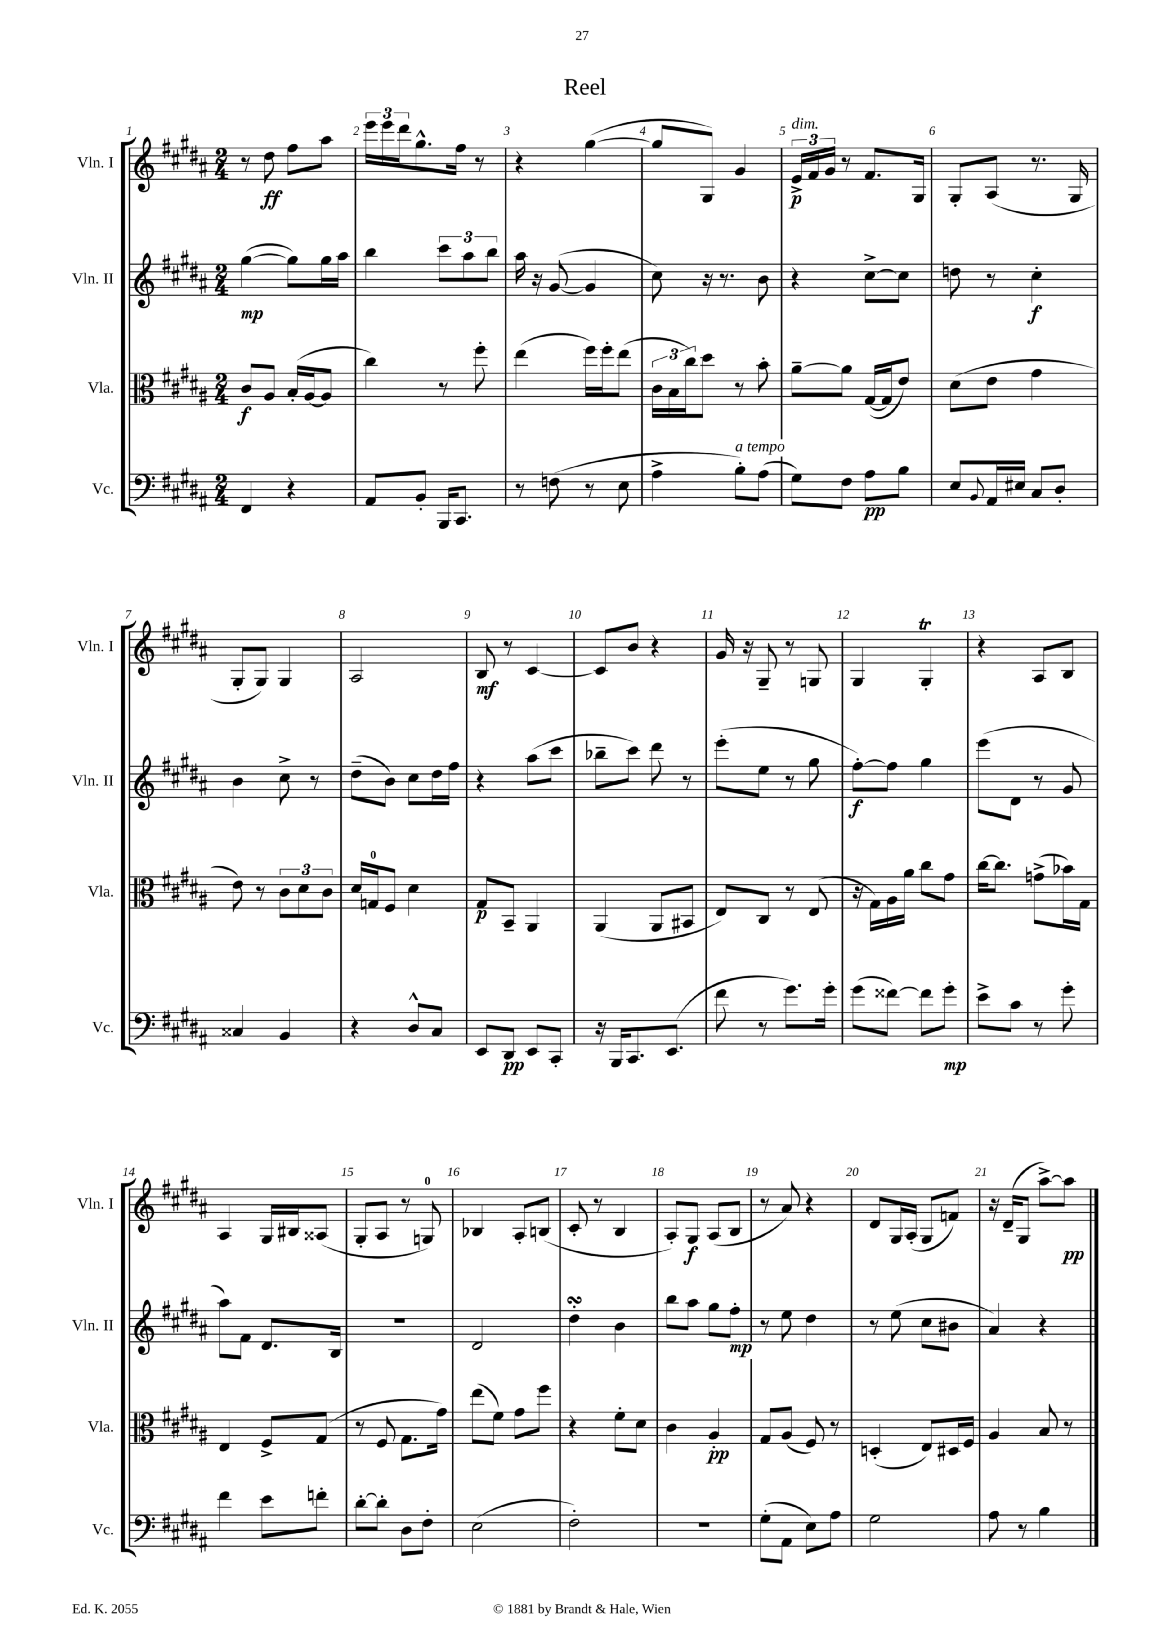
\header { title = "Reel" }
<<
\new StaffGroup <<
\new Staff = "s0" \with { instrumentName = "Vln. I" shortInstrumentName = "Vln. I" } {
    \clef treble \key b \major \numericTimeSignature \time 2/4
    r8 dis''8\ff fis''8 ais''8 |
    \tuplet 3/2 { e'''16 e'''16 dis'''16 } gis''8.-^ fis''16 r8 |
    r4 gis''4~( |
    gis''8 gis8) gis'4 |
    \tuplet 3/2 { e'16->\p^\markup { \italic "dim." } fis'16 gis'16 } r8 fis'8. gis16 |
    gis8-. ais8( r8. gis16 |
    gis8-. gis8) gis4 |
    ais2 |
    b8\mf r8 cis'4~ |
    cis'8 b'8 r4 |
    gis'16 r16 gis8-- r8 g8 |
    gis4 gis4-.\trill |
    r4 ais8 b8 |
    ais4 gis16 bis16 aisis8( |
    gis8-. ais8 r8 g8-0) |
    bes4 ais8-. b8( |
    cis'8-. r8 b4 |
    ais8-.) gis8\f ais8( b8 |
    r8 ais'8) r4 |
    dis'8 gis16 ais16-.( gis8 f'8) |
    r16 dis'16--( gis8 ais''8~->) ais''8\pp \bar "|." |
}
\new Staff = "s1" \with { instrumentName = "Vln. II" shortInstrumentName = "Vln. II" } {
    \clef treble \key b \major \numericTimeSignature \time 2/4
    gis''4~\mp( gis''8) gis''16 ais''16 |
    b''4 \tuplet 3/2 { cis'''8 ais''8 b''8 } |
    ais''16 r16 gis'8~( gis'4 |
    cis''8) r16 r8. b'8 |
    r4 cis''8~-> cis''8 |
    d''8 r8 cis''4-.\f |
    b'4 cis''8-> r8 |
    dis''8--( b'8) cis''8 dis''16 fis''16 |
    r4 ais''8( cis'''8 |
    bes''8-- cis'''8) dis'''8 r8 |
    e'''8-.( e''8 r8 gis''8 |
    fis''8~-.\f) fis''8 gis''4 |
    e'''8( dis'8 r8 gis'8 |
    ais''8) fis'8 dis'8. b16 |
    r2 |
    dis'2 |
    dis''4-.\turn b'4 |
    b''8 ais''8 gis''8 fis''8-.\mp |
    r8 e''8 dis''4 |
    r8 e''8( cis''8 bis'8 |
    ais'4) r4 \bar "|." |
}
\new Staff = "s2" \with { instrumentName = "Vla." shortInstrumentName = "Vla." } {
    \clef alto \key b \major \numericTimeSignature \time 2/4
    cis'8\f ais8 b16-.( ais16~ ais8 |
    cis''4) r8 fis''8-. |
    e''4( fis''16) fis''16-. e''8( |
    \tuplet 3/2 { cis'16 b16 cis''16) } dis''8 r8 b'8-. |
    ais'8~-- ais'8 gis16~( gis16 e'8) |
    dis'8( e'8 gis'4 |
    e'8) r8 \tuplet 3/2 { cis'8 dis'8 cis'8 } |
    dis'16 g16-0 fis8 dis'4 |
    gis8\p b,8-- ais,4 |
    ais,4( ais,8 bis,8 |
    e8) cis8 r8 e8( |
    r16 gis16) ais16 ais'16 cis''8 gis'8 |
    cis''16~ cis''8. g'8->( bes'16) gis16 |
    e4 fis8-> gis8( |
    r8 fis8 gis8. gis'16) |
    e''8( fis'8) gis'8 fis''8 |
    r4 fis'8-. dis'8 |
    cis'4 ais4-.\pp |
    gis8 ais8( fis8) r8 |
    d4-.( e8) dis16 fis16 |
    ais4 b8 r8 \bar "|." |
}
\new Staff = "s3" \with { instrumentName = "Vc." shortInstrumentName = "Vc." } {
    \clef bass \key b \major \numericTimeSignature \time 2/4
    fis,4 r4 |
    ais,8 b,8-. b,,16 cis,8. |
    r8 f8( r8 e8 |
    ais4-> b8-.^\markup { \italic "a tempo" }) ais8( |
    gis8) fis8 ais8\pp b8 |
    e8 \appoggiatura { b,8 } ais,16 eis16 cis8 dis8-. |
    cisis4 b,4 |
    r4 dis8-^ cis8 |
    e,8 dis,8\pp e,8 cis,8-. |
    r16 b,,16 cis,8. e,8.( |
    fis'8 r8 gis'8.) gis'16-. |
    gis'8( fisis'8~) fisis'8 gis'8-.\mp |
    e'8-> cis'8 r8 gis'8-. |
    fis'4 e'8 f'8-. |
    dis'8~-. dis'8-. dis8 fis8-. |
    e2( |
    fis2-.) |
    R2 |
    gis8-.( ais,8 e8) ais8 |
    gis2 |
    ais8 r8 b4 \bar "|." |
}
>>
>>
\layout { \context { \Score \override BarNumber.break-visibility = ##(#f #t #t) barNumberVisibility = #all-bar-numbers-visible } }
